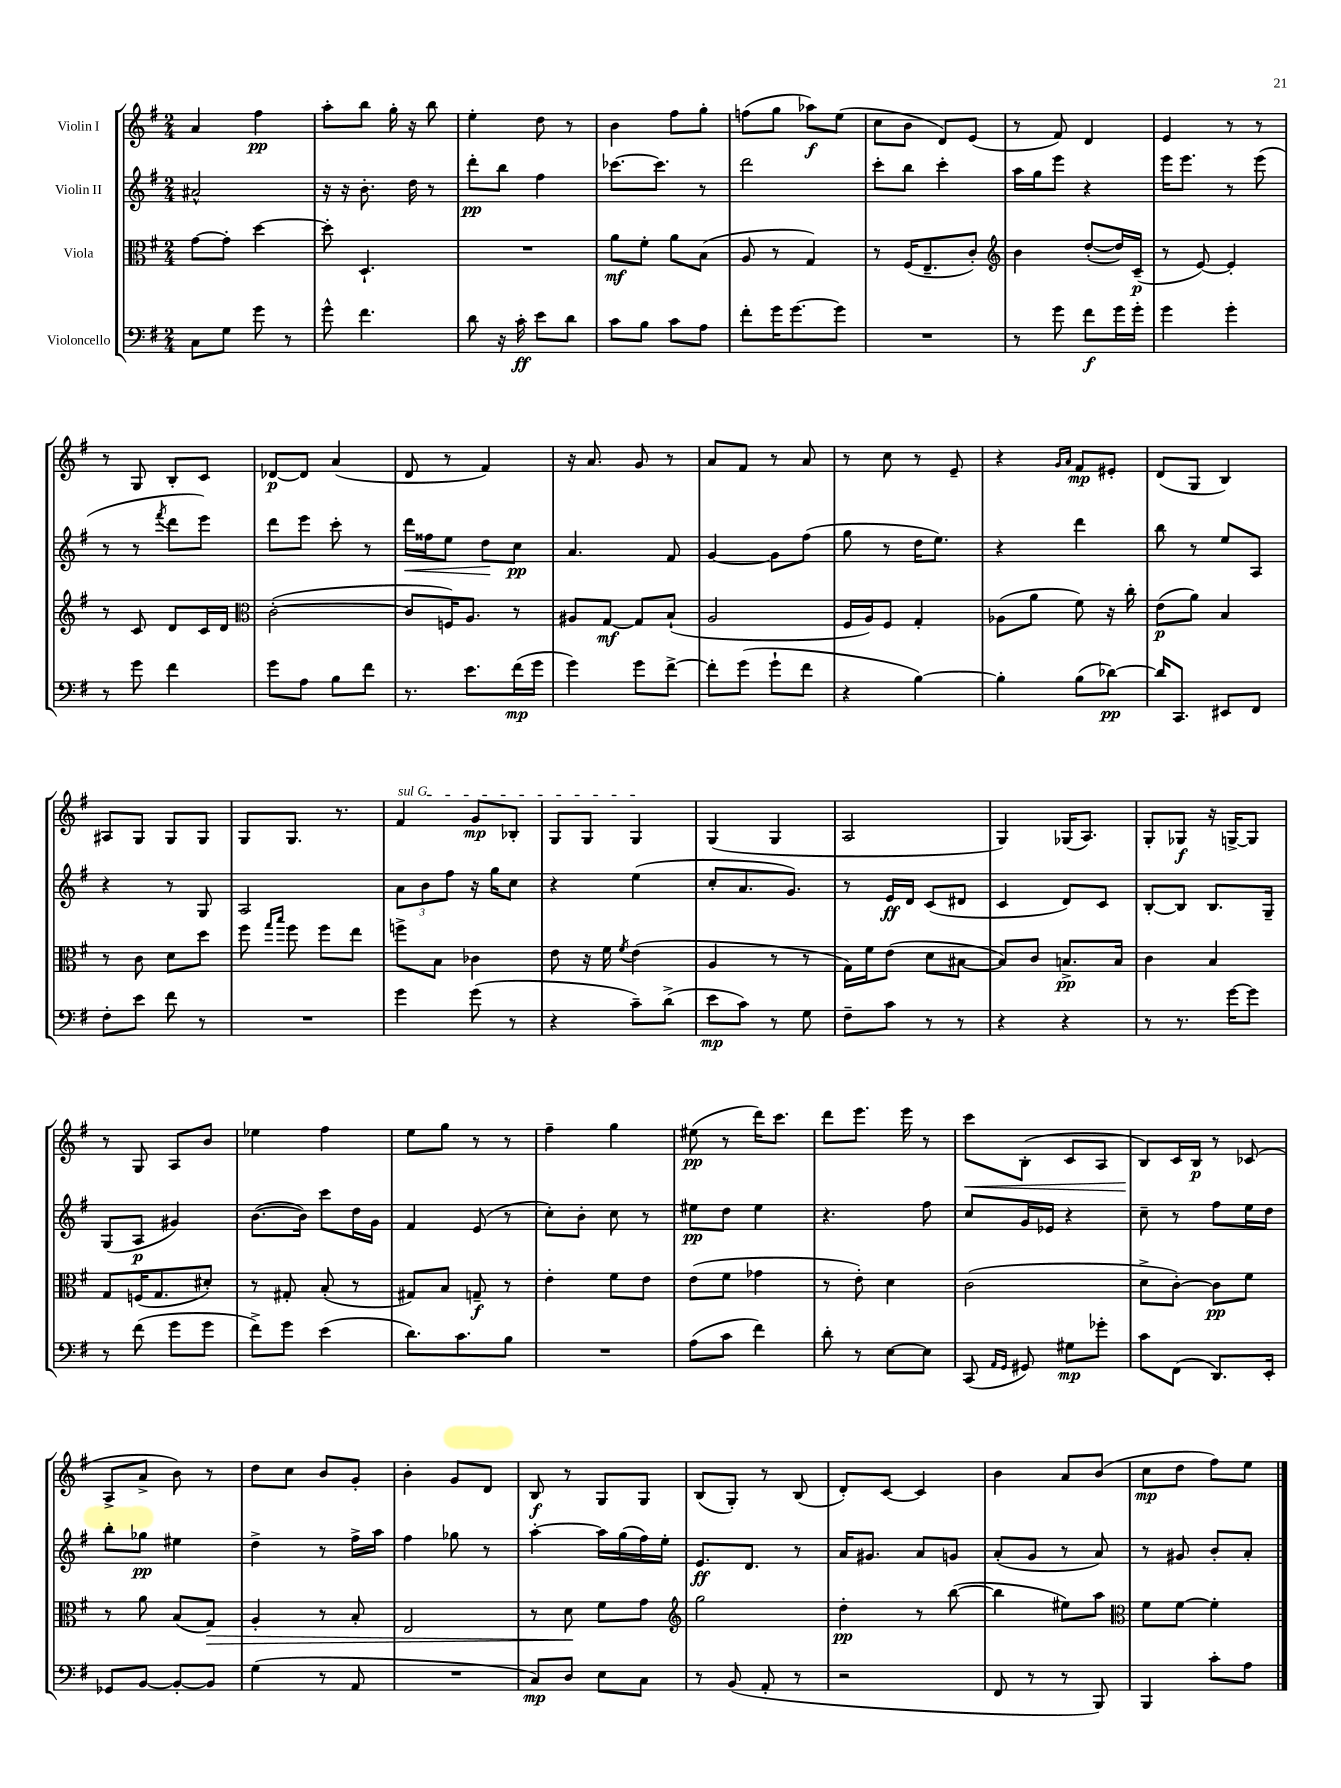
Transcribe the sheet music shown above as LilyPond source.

<<
\new StaffGroup <<
\new Staff = "s0" \with { instrumentName = "Violin I" } {
    \clef treble \key g \major \numericTimeSignature \time 2/4
    a'4 fis''4\pp |
    a''8-. b''8 g''16-. r16 b''8 |
    e''4-. d''8 r8 |
    b'4 fis''8 g''8-. |
    f''8( g''8 aes''8\f) e''8( |
    c''8 b'8 d'8) e'8( |
    r8 fis'8) d'4 |
    e'4 r8 r8 |
    r8 g8 b8-. c'8 |
    des'8~\p des'8 a'4( |
    d'8 r8 fis'4) |
    r16 a'8. g'8 r8 |
    a'8 fis'8 r8 a'8 |
    r8 c''8 r8 e'8-- |
    r4 \grace { g'16 a'16 } fis'8\mp eis'8-. |
    d'8( g8 b4) |
    ais8 g8 g8 g8 |
    g8 g8. r8. |
    \once \override TextSpanner.bound-details.left.text = \markup { \italic "sul G" } fis'4\startTextSpan g'8\mp bes8-. |
    g8 g8 g4\stopTextSpan |
    g4( g4 |
    a2 |
    g4) ges16( a8.) |
    g8-. ges8\f r16 g16~-> g8 |
    r8 g8 a8 b'8 |
    ees''4 fis''4 |
    e''8 g''8 r8 r8 |
    fis''4-- g''4 |
    eis''8\pp( r8 d'''16) c'''8. |
    d'''8 e'''8. e'''16 r8 |
    c'''8\< b8-.( c'8 a8 |
    b8\!) c'16 b16\p r8 ces'8( |
    a8-> a'8-> b'8) r8 |
    d''8 c''8 b'8 g'8-. |
    b'4-. g'8 d'8 |
    b8\f r8 g8 g8 |
    b8( g8-.) r8 b8( |
    d'8-.) c'8~ c'4 |
    b'4 a'8 b'8( |
    c''8\mp d''8 fis''8) e''8 \bar "|." |
}
\new Staff = "s1" \with { instrumentName = "Violin II" } {
    \clef treble \key g \major \numericTimeSignature \time 2/4
    ais'2-^ |
    r16 r16 b'8.-. d''16 r8 |
    d'''8-.\pp b''8 fis''4 |
    ces'''8.~ ces'''8. r8 |
    d'''2 |
    c'''8-. b''8 c'''4-. |
    a''16 g''16 e'''8 r4 |
    e'''16 e'''8. r8 e'''8( |
    r8 r8 \acciaccatura { fis'''8 } d'''8 e'''8) |
    d'''8 e'''8 c'''8-. r8 |
    d'''16\< fisis''16 e''8 d''8\! c''8\pp |
    a'4. fis'8 |
    g'4~ g'8 fis''8( |
    g''8 r8 d''16 e''8.) |
    r4 d'''4 |
    b''8 r8 e''8 a8 |
    r4 r8 g8 |
    a2 |
    \tuplet 3/2 { a'8 b'8 fis''8 } r16 g''16 c''8 |
    r4 e''4( |
    c''8-. a'8. g'8.) |
    r8 e'16\ff d'16 c'8( dis'8 |
    c'4 d'8) c'8 |
    b8~-. b8 b8. g16-- |
    g8( a8\p gis'4) |
    b'8.~( b'16) c'''8 d''16 g'16 |
    fis'4 e'8( r8 |
    c''8-.) b'8-. c''8 r8 |
    eis''8\pp d''8 eis''4 |
    r4. fis''8 |
    c''8 g'16 ees'16 r4 |
    c''8-- r8 fis''8 e''16 d''16 |
    b''8-. ges''8\pp eis''4 |
    d''4-> r8 fis''16-> a''16 |
    fis''4 ges''8 r8 |
    a''4~-. a''16 g''16( fis''16) e''16-. |
    e'8.\ff d'8. r8 |
    a'16 gis'8. a'8 g'8 |
    a'8-.( g'8 r8 a'8) |
    r8 gis'8 b'8-. a'8-. \bar "|." |
}
\new Staff = "s2" \with { instrumentName = "Viola" } {
    \clef alto \key g \major \numericTimeSignature \time 2/4
    g'8~ g'8-. d''4~ |
    d''8-. d4.-! |
    R2 |
    a'8\mf fis'8-. a'8 b8( |
    a8 r8 g4) |
    r8 fis16( e8.-- c'8-.) |
    \clef treble b'4 d''8~-.( d''16) c'16--\p( |
    r8 e'8~) e'4-. |
    r8 c'8 d'8 c'16 d'16 |
    \clef alto c'2~-.( |
    c'8 f16) a8. r8 |
    ais8 g8~\mf g8 b8-!( |
    a2 |
    fis16 a16) fis8 g4-. |
    aes8( a'8 fis'8) r16 c''16-. |
    e'8\p( a'8) b4 |
    r8 c'8 d'8 d''8 |
    fis''8 \grace { g''16 b''16 } fis''8 fis''8 e''8 |
    f''8-> b8 ces'4 |
    e'8 r16 fis'16 \acciaccatura { fis'8 } e'4( |
    a4 r8 r8 |
    g16) fis'16 e'8( d'8 bis8~ |
    bis8) c'8 b8.->\pp b16 |
    c'4 b4 |
    g8 f16( g8. dis'8-.) |
    r8 gis8-. b8-.( r8 |
    gis8) b8 g8--\f r8 |
    e'4-. fis'8 e'8 |
    e'8( fis'8 ges'4 |
    r8 e'8-.) d'4 |
    c'2( |
    d'8-> c'8~-.) c'8\pp fis'8 |
    r8 a'8 b8( g8\>) |
    a4-. r8 b8-. |
    e2 |
    r8 d'8\! fis'8 g'8 |
    \clef treble g''2 |
    d''4-.\pp r8 b''8~( |
    b''4 eis''8) a''8 |
    \clef alto fis'8 fis'8~ fis'4-. \bar "|." |
}
\new Staff = "s3" \with { instrumentName = "Violoncello" } {
    \clef bass \key g \major \numericTimeSignature \time 2/4
    c8 g8 g'8 r8 |
    g'8-^ fis'4. |
    d'8 r16 c'16-.\ff e'8 d'8 |
    c'8 b8 c'8 a8 |
    fis'8-. g'16 g'8.~ g'8 |
    R2 |
    r8 g'8 fis'8\f g'16 g'16-. |
    g'4 g'4-. |
    r8 g'8 fis'4 |
    g'8 a8 b8 fis'8 |
    r8. e'8. fis'16\mp( g'16 |
    g'4) g'8 fis'8~-> |
    fis'8-. g'8( g'8-! fis'8 |
    r4 b4~) |
    b4-. b8( des'8~\pp) |
    des'16 c,8. eis,8 fis,8 |
    fis8-. e'8 fis'8 r8 |
    R2 |
    g'4 g'8( r8 |
    r4 c'8--) d'8->( |
    e'8\mp c'8) r8 g8 |
    fis8-- c'8 r8 r8 |
    r4 r4 |
    r8 r8. g'16~ g'8 |
    r8 fis'8( g'8 g'8 |
    fis'8->) g'8 e'4( |
    d'8.) c'8. b8 |
    R2 |
    a8( c'8 fis'4) |
    d'8-. r8 e8~ e8 |
    c,8( \grace { a,16 g,16 } gis,8) gis8\mp ges'8-. |
    c'8 fis,8( d,8.) e,16-. |
    ges,8 b,8~ b,8~-. b,8 |
    g4( r8 a,8 |
    R2 |
    c8\mp) d8 e8 c8 |
    r8 b,8( a,8-. r8 |
    r2 |
    fis,8 r8 r8 b,,8) |
    b,,4 c'8-. a8 \bar "|." |
}
>>
>>
\layout { \context { \Score \remove "Bar_number_engraver" } }
